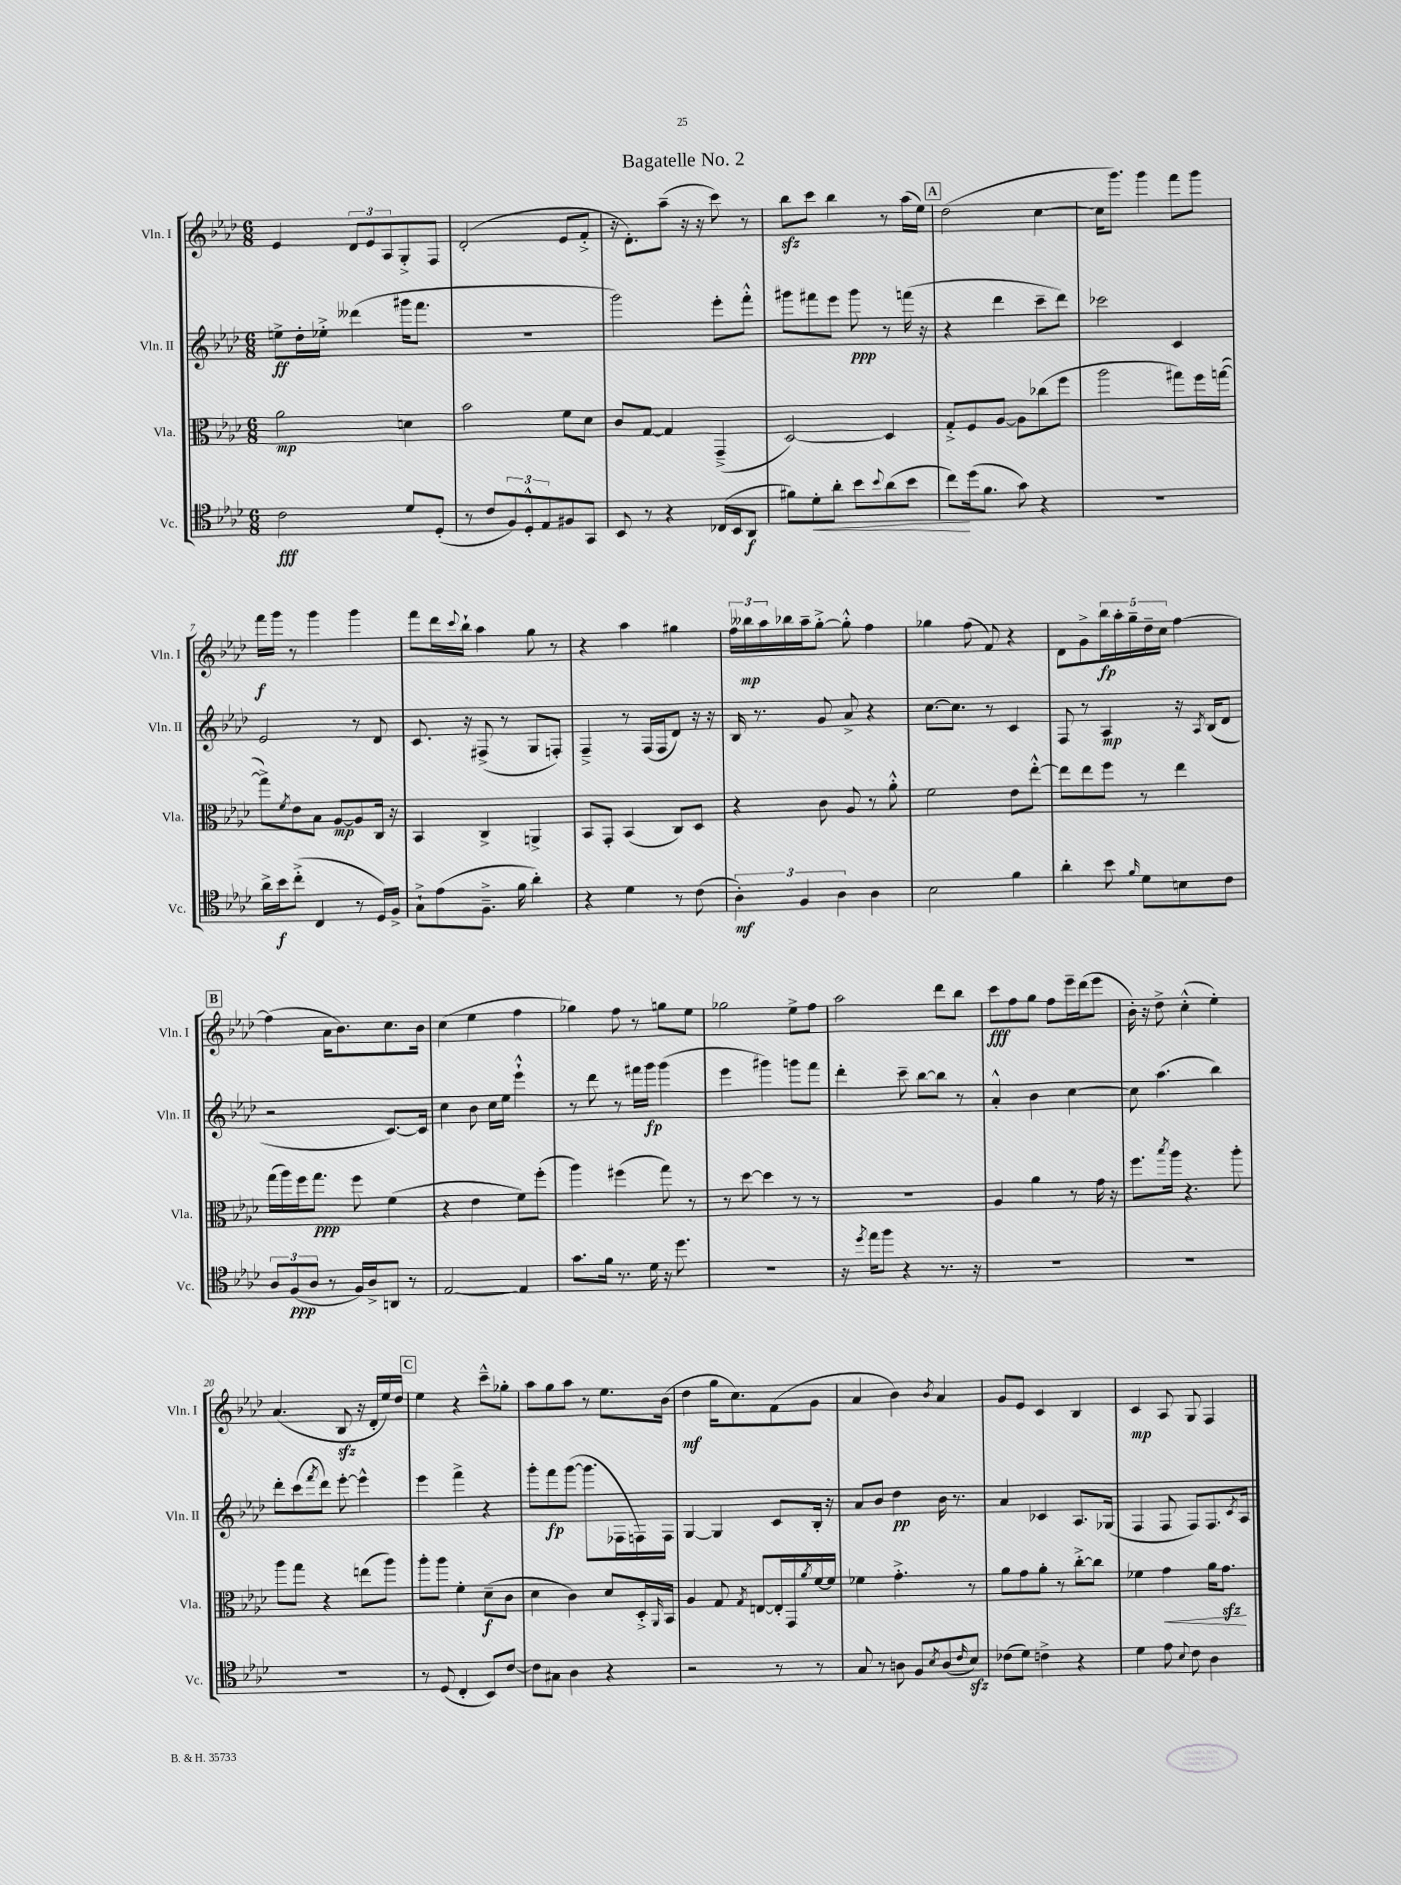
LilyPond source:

\header { title = "Bagatelle No. 2" }
<<
\new StaffGroup <<
\new Staff = "s0" \with { instrumentName = "Vln. I" shortInstrumentName = "Vln. I" } {
    \clef treble \key aes \major \numericTimeSignature \time 6/8
    ees'4 \tuplet 3/2 { des'8 ees'8 aes8 } g8-.-> f8 |
    des'2-.( ees'8 f'8-.-> |
    r16 des'8.-.) aes''8--( r16 r16 c'''8) r8 |
    bes''8\sfz c'''8 bes''4 r8 aes''16( ees''16) |
    \mark \markup { \box "A" } des''2( c''4~ |
    c''16 g'''8.) g'''4 f'''8 g'''8 |
    f'''16\f g'''16 r8 g'''4 g'''4 |
    f'''8 des'''16 \appoggiatura { c'''8 } bes''16-! aes''4 g''8 r8 |
    r4 aes''4 gis''4 |
    \tuplet 3/2 { f''16 beses''16\mp aes''16 } bes''16 aes''16-- g''8~-.-> g''8-.-^ f''4 |
    ges''4 f''8( f'8) r4 |
    des'8 g'8-> \tuplet 5/4 { bes''16\fp aes''16-. g''16-- des''16-- c''16 } f''4~ |
    \mark \markup { \box "B" } f''4( aes'16 bes'8.) c''8. bes'16 |
    c''4( ees''4 f''4 |
    ges''4) f''8 r8 g''8 ees''8 |
    ges''2 ees''8-> f''8 |
    aes''2 des'''8 bes''8 |
    c'''8\fff f''8 g''8 f''8 ees'''16-- des'''16( ees'''8 |
    bes'16-.) r16 des''8-> c''4-.-^( ees''4-.) |
    aes'4.( bes8\sfz r16 des'16-. ees''16) des''16 |
    \mark \markup { \box "C" } ees''4 r4 c'''8---^ ges''8-. |
    aes''8 g''8 aes''8 r8 ees''8. bes'16( |
    des''4\mf g''16 c''8.) f'8( g'8 |
    aes'4 bes'4) \acciaccatura { bes'8 } aes'4 |
    g'8 ees'8 c'4 bes4 |
    c'4\mp aes8 g8 f4 \bar "|." |
}
\new Staff = "s1" \with { instrumentName = "Vln. II" shortInstrumentName = "Vln. II" } {
    \clef treble \key aes \major \numericTimeSignature \time 6/8
    e''8->\ff des''16-. ees''16-.-> deses'''4( gis'''16 f'''8. |
    R2. |
    g'''2) ees'''8-. f'''8-.-^ |
    gis'''8 fis'''8 ees'''8 gis'''8\ppp r8 f'''16( r16 |
    \mark \markup { \box "A" } r4 des'''4 c'''8-- des'''8) |
    ces'''2 c'4 |
    ees'2 r8 des'8 |
    c'8. r16 fis8->( r8 g8 f8-.) |
    f4---> r8 f16( f16 des'8) r16 r16 |
    bes16 r8. g'8 aes'8-> r4 |
    c''8.~ c''8. r8 c'4 |
    f8 r8 aes4\mp r16 \acciaccatura { aes8 } bes16( des'8 |
    \mark \markup { \box "B" } r2 c'8.~) c'16 |
    c''4 bes'8 c''16 ees''16 ees'''4-!-^ |
    r8 des'''8 r8 fis'''16 g'''16\fp g'''4( |
    ees'''4 gis'''4) g'''8 f'''8 |
    des'''4-. c'''8-- bes''8~ bes''8 r8 |
    aes'4-.-^ bes'4 c''4~ |
    c''8 aes''4.( bes''4) |
    des'''8-. c'''8( \acciaccatura { f'''8 } des'''8) ees'''8~-. ees'''4-^ |
    \mark \markup { \box "C" } ees'''4 f'''4-> r4 |
    g'''8-. f'''8\fp g'''8~( g'''8. fes16 f16) f16 |
    g4~ g4 c'8 bes16-. r16 |
    aes'8 bes'8 des''4\pp bes'16 r8. |
    aes'4 ces'4 aes8. ges16( |
    f4 f8 f8) f8. \acciaccatura { c'8 } aes16 \bar "|." |
}
\new Staff = "s2" \with { instrumentName = "Vla." shortInstrumentName = "Vla." } {
    \clef alto \key aes \major \numericTimeSignature \time 6/8
    aes'2\mp d'4 |
    bes'2 f'8 des'8 |
    c'8 g8~ g4 g,4--->( |
    des2~) des4 |
    \mark \markup { \box "A" } g8-.-> f8 aes8~ aes8 ces''8( f''8 |
    aes''2 gis''8) f''16 g''16~( |
    g''8->) \acciaccatura { f'8 } ees'8 bes8 aes8~\mp aes8 c16 r16 |
    bes,4 c4-> a,4-> |
    bes,8 g,8-. bes,4( c8) des8 |
    r4 c'8 aes8 r8 aes'8-.-^ |
    f'2 ees'8 ees''8~-.-^ |
    ees''8 ees''8 f''8 r8 ees''4 |
    \mark \markup { \box "B" } g''16( aes''16) f''16 g''8.\ppp f''8 f'4( |
    r4 ees'4 f'8) f''8-.( |
    aes''4) fis''4( g''8) r8 |
    r8 des''8~ des''4 r8 r8 |
    R2. |
    aes4 aes'4 r8 g'16 r16 |
    f''8. \acciaccatura { bes''8 } aes''16 r4. aes''8-. |
    aes''8 g''8 r4 e''8( aes''8) |
    \mark \markup { \box "C" } aes''8-. aes''8 f'4-. des'8--\f( c'8 |
    des'4 c'4) des'8 des16-.-> \grace { aes,16 } bes,16 |
    aes4 g8 \acciaccatura { g8 } e8~ e16-. g,16 \acciaccatura { aes'8 } f'16~ f'16 |
    fes'4 g'4.-.-> r8 |
    aes'8 g'8 aes'8-. r8 c''8~-.-> c''8 |
    fes'4 g'4\< aes'16 g'8.\sfz\! \bar "|." |
}
\new Staff = "s3" \with { instrumentName = "Vc." shortInstrumentName = "Vc." } {
    \clef tenor \key aes \major \numericTimeSignature \time 6/8
    c'2\fff des'8 des8-.( |
    r8 c'8 \tuplet 3/2 { f8) des8-.-^ ees8 } fis8 g,8 |
    bes,8 r8 r4 ces16( bes,16 aes,8\f |
    fis'8) des'8-.\< aes'8-. bes'8 \appoggiatura { bes'8 } aes'8( bes'8 |
    \mark \markup { \box "A" } c''8\!) des''16( f'8. g'8) r4 |
    R2. |
    aes'16-> bes'16\f c''8-.->( c4 r8 des16) f16-> |
    g8-!-> ees'8( f8.---> f'16 aes'4-.) |
    r4 des'4 r8 c'8( |
    \tuplet 3/2 { aes4-.\mf) f4 aes4 } aes4 |
    bes2 f'4 |
    aes'4-. bes'8 \grace { f'16 } des'8 b8 c'8 |
    \mark \markup { \box "B" } \tuplet 3/2 { aes8 f8\ppp( aes8 } r8 f16) aes16-> a,8 r8 |
    ees2~ ees4 |
    g'8. f'16 r8. des'16 r16 des''8. |
    R2. |
    r16 \acciaccatura { des''8 } ees''16 f''8 r4 r8. r16 |
    R2. |
    R2. |
    R2. |
    \mark \markup { \box "C" } r8 des8( c4-. bes,8) c'8~ |
    c'8 gis8 aes4 r4 |
    r2 r8 r8 |
    g8 r8 a8 f8 \acciaccatura { bes8 } a8( \grace { c'16 } bes8\sfz) |
    ces'8( des'8) c'4-> r4 |
    des'4 ees'8 \appoggiatura { bes8 } c'8 aes4 \bar "|." |
}
>>
>>
